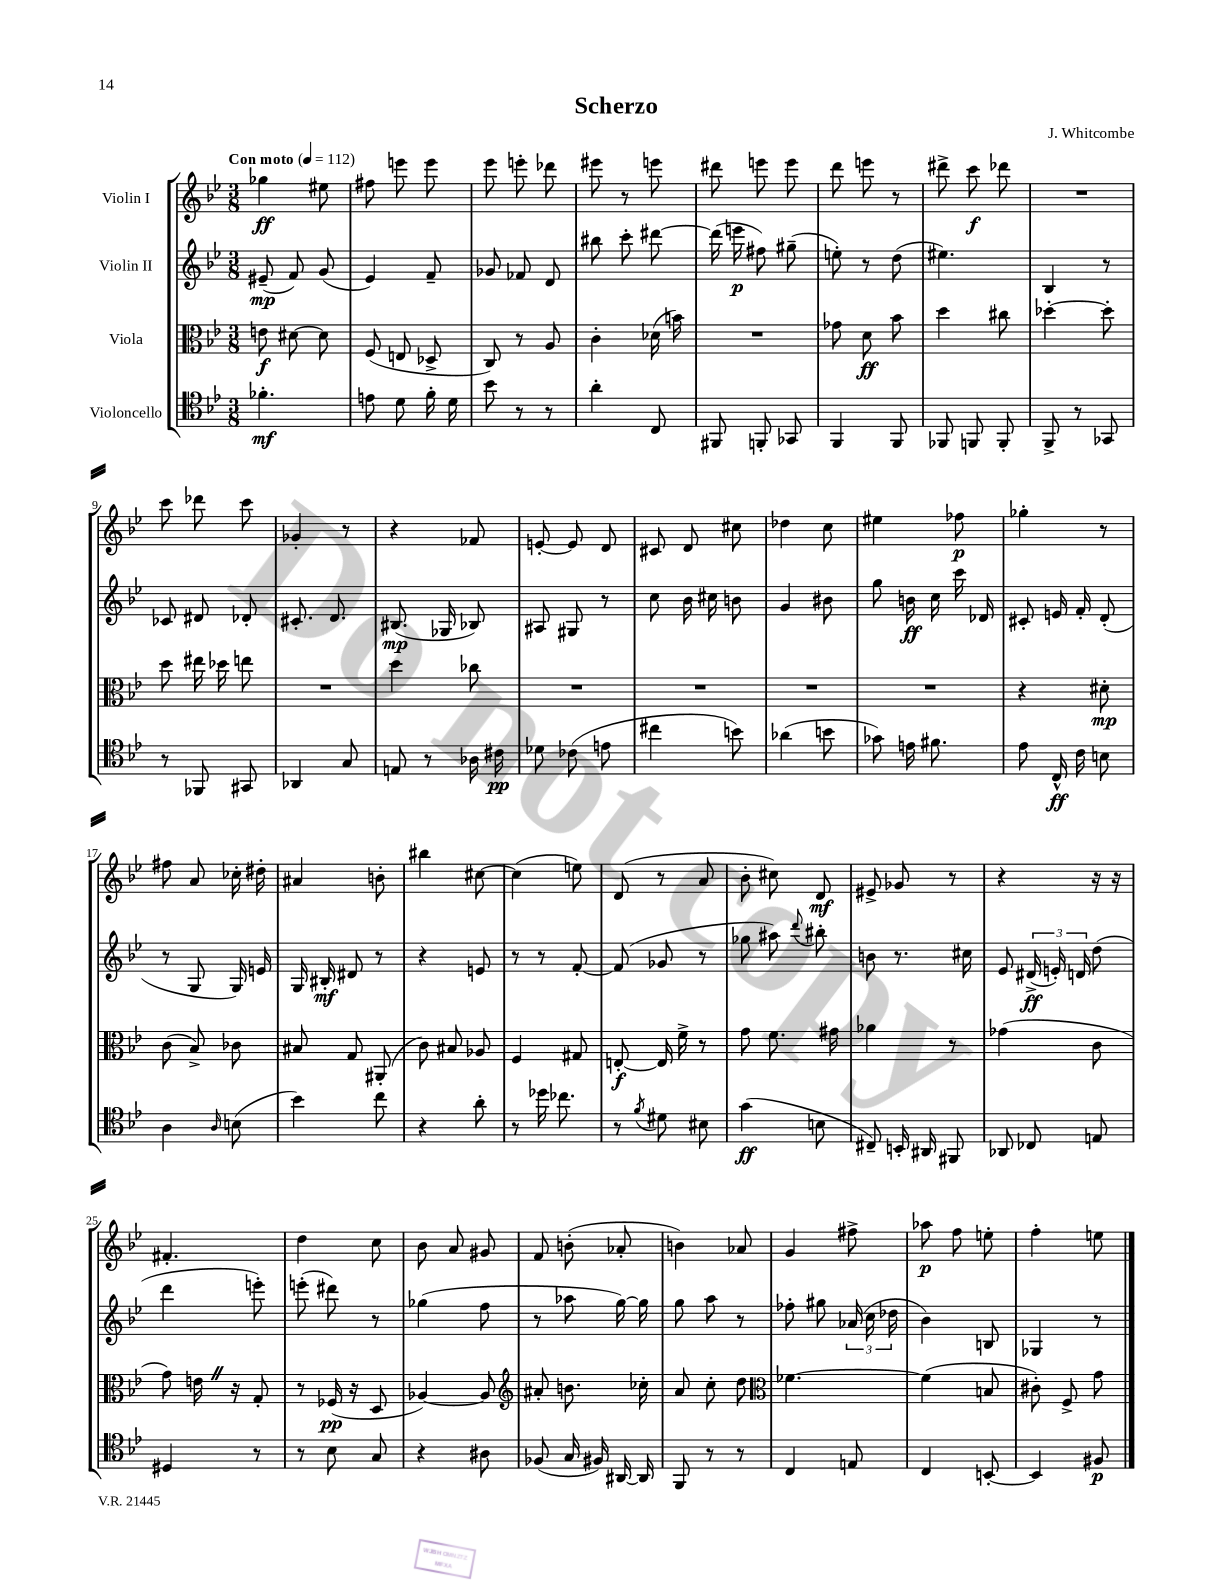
\header { title = "Scherzo" composer = "J. Whitcombe" }
<<
\new StaffGroup <<
\new Staff = "s0" \with { instrumentName = "Violin I" } {
    \clef treble \key bes \major \numericTimeSignature \time 3/8 \tempo "Con moto" 4 = 112
    \autoBeamOff ges''4\ff eis''8 |
    fis''8 e'''8 e'''8 |
    ees'''8 e'''8-. des'''8 |
    eis'''8 r8 e'''8 |
    dis'''8 e'''8 e'''8 |
    d'''8 e'''8 r8 |
    dis'''8-> c'''8\f des'''8 |
    R4. |
    c'''8 des'''8 c'''8 |
    ges'4-. r8 |
    r4 fes'8 |
    e'8~-. e'8 d'8 |
    cis'8 d'8 cis''8 |
    des''4 c''8 |
    eis''4 fes''8\p |
    ges''4-. r8 |
    fis''8 a'8 ces''16-. dis''16-. |
    ais'4 b'8-. |
    bis''4 cis''8~ |
    cis''4( e''8) |
    d'8( r8 a'8 |
    bes'8-. cis''8) d'8\mf |
    eis'8-> ges'8 r8 |
    r4 r16 r16 |
    fis'4.-. |
    d''4 c''8 |
    bes'8 a'8 gis'8 |
    f'8 b'8-.( aes'8-. |
    b'4) aes'8 |
    g'4 fis''8-> |
    aes''8\p f''8 e''8-. |
    f''4-. e''8 \bar "|." |
}
\new Staff = "s1" \with { instrumentName = "Violin II" } {
    \clef treble \key bes \major \numericTimeSignature \time 3/8
    \autoBeamOff eis'8--\mp( f'8) g'8( |
    ees'4) f'8-- |
    ges'8 fes'8 d'8 |
    bis''8 c'''8-. dis'''8~ |
    dis'''16( e'''16\p fis''8) gis''8--( |
    e''8-.) r8 d''8( |
    eis''4.) |
    bes4 r8 |
    ces'8 dis'8 des'8-. |
    cis'8.-. d'8. |
    bis8.\mp( ges16 bes8) |
    ais8 gis8 r8 |
    c''8 bes'16 cis''16 b'8 |
    g'4 bis'8 |
    g''8 b'16\ff c''16 c'''16 des'16 |
    cis'8-. e'16 f'16-. d'8-.( |
    r8 g8 g16) e'16 |
    g16 bis16-.\mf dis'8 r8 |
    r4 e'8 |
    r8 r8 f'8~-. |
    f'8( ges'8 r8 |
    ges''8 ais''8) \appoggiatura { d'''8 } bis''8-. |
    b'8 r8. cis''16 |
    ees'8 \tuplet 3/2 { dis'16->\ff( e'16-.) d'16 } d''8( |
    d'''4 e'''8-.) |
    e'''8-.( dis'''8) r8 |
    ges''4( f''8 |
    r8 aes''8 g''16~) g''16 |
    g''8 a''8 r8 |
    fes''8-. gis''8 \tuplet 3/2 { aes'16( c''16 des''16 } |
    bes'4) b8 |
    ges4 r8 \bar "|." |
}
\new Staff = "s2" \with { instrumentName = "Viola" } {
    \clef alto \key bes \major \numericTimeSignature \time 3/8
    \autoBeamOff e'8\f dis'8~ dis'8 |
    f8( e8 des8-> |
    c8) r8 a8 |
    c'4-. des'16( b'16) |
    R4. |
    ges'8 d'8\ff bes'8 |
    d''4 cis''8 |
    des''4~-. des''8-. |
    d''8 eis''16 des''16 e''8 |
    R4. |
    d''4 ces''8 |
    R4. |
    R4. |
    R4. |
    R4. |
    r4 dis'8-.\mp |
    c'8( bes8->) ces'8 |
    bis8 g8 ais,8-.( |
    c'8) bis8 aes8 |
    f4 gis8 |
    e8~-.\f e16 f'16-> r8 |
    g'8 f'8. gis'16 |
    aes'4 r8 |
    ges'4( c'8 |
    g'8) e'16 \once \override BreathingSign.text = \markup { \musicglyph "scripts.caesura.straight" } \breathe r16 g8-. |
    r8 fes16\pp( r16 d8 |
    aes4~) aes8 |
    \clef treble ais'8-. b'8. ces''16-. |
    a'8 c''8-. d''8 |
    \clef alto fes'4.~ |
    fes'4( b8 |
    cis'8-.) f8-> g'8 \bar "|." |
}
\new Staff = "s3" \with { instrumentName = "Violoncello" } {
    \clef tenor \key bes \major \numericTimeSignature \time 3/8
    \autoBeamOff fes'4.-.\mf |
    e'8 d'8 f'16-. d'16 |
    bes'8 r8 r8 |
    a'4-. c8 |
    fis,8 f,8-. ges,8 |
    f,4 f,8 |
    fes,8 f,8 f,8-. |
    f,8-> r8 ges,8 |
    r8 fes,8 gis,8 |
    aes,4 g8 |
    e8 r8 aes16 cis'16\pp |
    des'8 ces'8( e'8 |
    cis''4 b'8) |
    aes'4( b'8 |
    ges'8) e'16 fis'8. |
    ees'8 c16-^\ff c'16 b8 |
    a4 \grace { a16 } b8( |
    bes'4) c''8 |
    r4 a'8-. |
    r8 des''16 ces''8. |
    r8 \acciaccatura { f'8 } dis'8 bis8 |
    g'4\ff( b8 |
    cis8--) b,16-. ais,16 fis,8 |
    aes,8 ces8 e8 |
    dis4 r8 |
    r8 bes8 g8 |
    r4 ais8 |
    fes8( g16 fis16) ais,16~ ais,16 |
    f,8 r8 r8 |
    c4 e8 |
    c4 b,8~-. |
    b,4 fis8\p \bar "|." |
}
>>
>>
